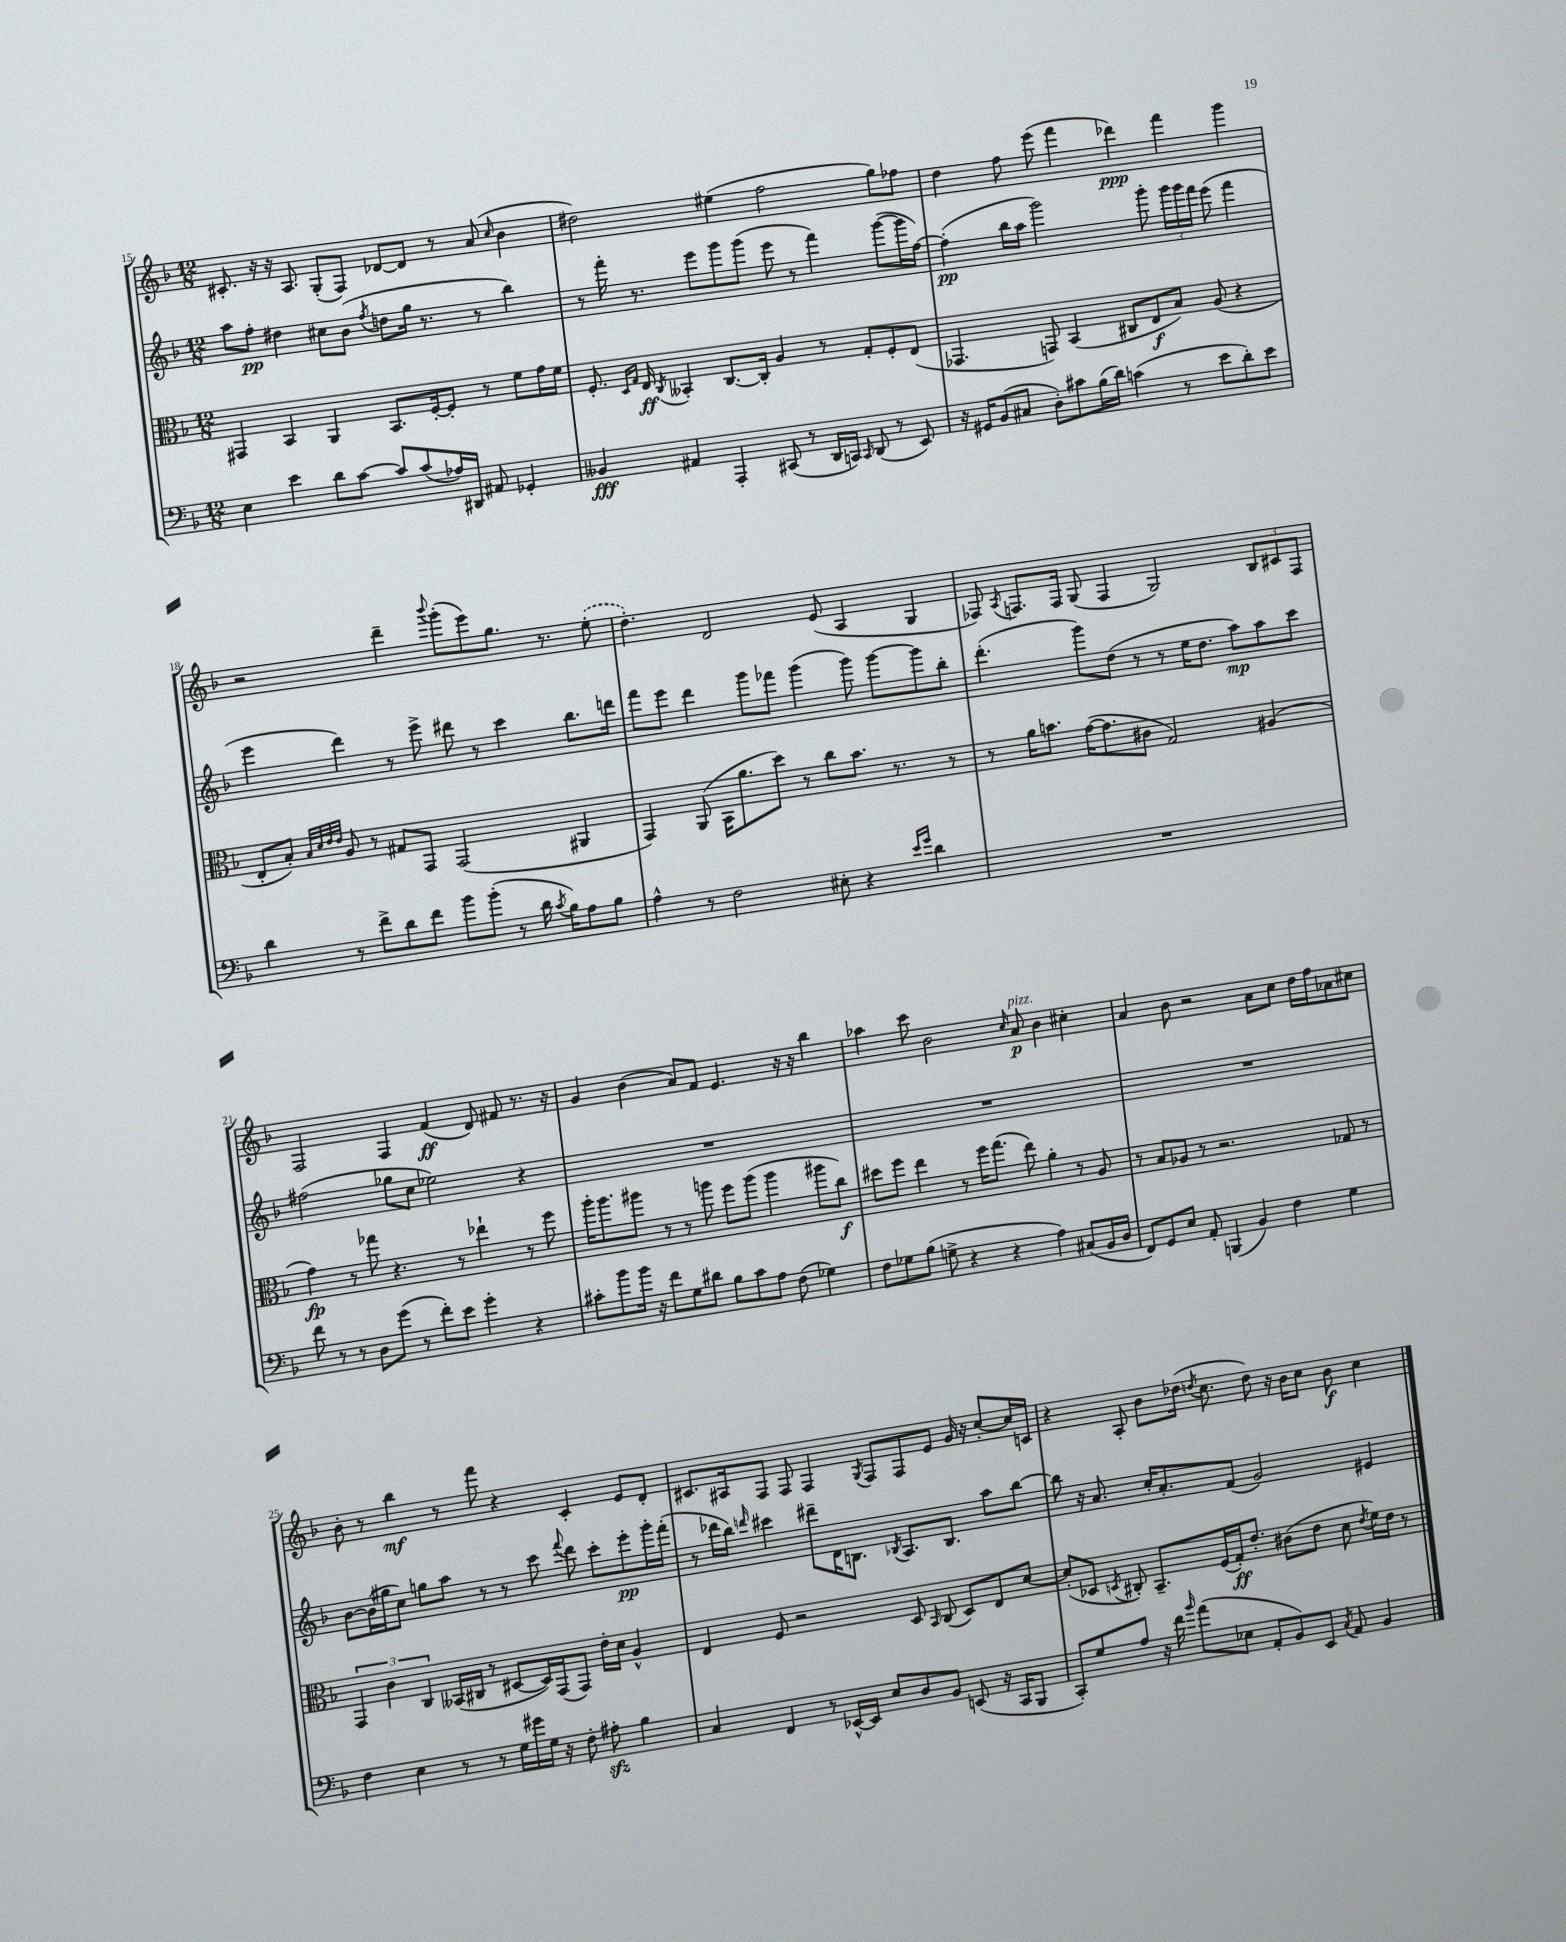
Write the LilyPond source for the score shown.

<<
\new StaffGroup <<
\new Staff = "s0" {
    \clef treble \key f \major \numericTimeSignature \time 12/8
    \autoBeamOff cis'8.-. r16 r16 a8. g8[-.( f8]) des'8[~ des'8] r8 a'8( \grace { c''16 } bes'4 |
    dis''2) eis''4( f''2 g''8[) fes''8] |
    d''4 f''8 e'''8( f'''4 des'''4\ppp) f'''4 g'''4 |
    r2 d'''4-- \appoggiatura { bes'''8 } g'''8[-.( e'''8) g''8.] r8. \once \slurDashed e''8-.( |
    d''4.-.) d'2 e'8( a4 g4 |
    fes8) \acciaccatura { a8 } f8.[ f16] g8( f4 g2) \tuplet 3/2 { bes8[ cis'8 f8] } |
    f2 f4 f'4\ff( d'8) fis'8 r8. r16 |
    g'4 bes'4( a'8[) f'8] e'4. r16 r16 bes''4 |
    aes''4 c'''8 bes'2 \grace { c''16 } a'8\p^\markup { \italic "pizz." } bes'4 cis''4-. |
    a'4 bes'8 r2 a'8[ c''8] d''16[ f''16 aes'8 cis''8] |
    bes'8-. r8 bes''4\mf r8 f'''8 r4 c'4-. e'8[ d'8]-. |
    cis'8.[ ais16 f8] f8 f4 \acciaccatura { g8 } f8[ f8 e'8] g'16 r16 c''8[~-. c''16 c'16] |
    r4 a8-. bes'8[ des''16]( \acciaccatura { d''8 } c''8. d''8) r16 bes'16[ c''8] bes'8\f c''4 \bar "|." |
}
\new Staff = "s1" {
    \clef treble \key f \major \numericTimeSignature \time 12/8
    \autoBeamOff a''8[ f''8]-.\pp dis''4 cis''8[ bes'8]( \acciaccatura { f''8 } d''8[ g''16] r8. r8 bes''4) |
    r8 f'''16-. r8. e'''8[ g'''8 g'''8]( e'''8 r8 f'''4) g'''8[~( g'''16 f''16]~) |
    f''4-.\pp( bes''16[ a''16] g'''2) g'''8-. \tuplet 3/2 { g'''16[ g'''16 f'''16] } e'''8( f'''4 |
    e'''4 d'''4) r8 e'''8-> dis'''8 r8 c'''4 bes''8.[ d'''16] |
    f'''8[ e'''8] d'''4 g'''8[ fes'''8] g'''4( g'''8) g'''8[~ g'''8 bes''8]-. |
    d'''4.-.( g'''8[) d''8]( r8 r8 e''16[ d''8.] a''8[\mp) a''8 c'''8] |
    fis''2( ges''8[ c''8] ees''2) r4 |
    R1. |
    R1. |
    R1. |
    bes'8[~ bes'16( gis''16 c''8]) g''8[ a''8] r8 r8 c'''8 \appoggiatura { f'''8 } d'''8 c'''8[-. e'''8-.\pp g'''16-. f'''16]-.( |
    r8 des'''16[ bes''16]) \grace { d'''16 } cis'''4 dis'''8[-- d'16 b8.] \acciaccatura { bes8 } a8.[ bes8.] a''8[ bes''8]~ |
    bes''8 r16 a'8. c''16[-. a'8.-. f'8]( g'2) eis'4 \bar "|." |
}
\new Staff = "s2" {
    \clef alto \key f \major \numericTimeSignature \time 12/8
    \autoBeamOff gis,4 bes,4 a,4 bes,8.[ f16~-. f8]-. r8 f'8[ g'16 f'16] |
    f8.-. \grace { d16[ g16] } e16\ff \acciaccatura { c8 } beses,4-. c8.[~ c16]-. a4 r8 g8[-. f8-. e8]( |
    ges,4. g,8) bes,4( cis8[ e8\f bes8]) a8( r4 |
    e8[-. bes8]-.) \grace { bes32[ d'32 e'32 e'32] } a8 r8 gis8[ g,8] g,2( ais,4 |
    g,4) a,8( bes,16[ a'8. d''8]) r8 c''8[ bes'8.] r8. r8 |
    r8 a'16[ b'8.] g'16[~( g'8. cis'8] g2) ais4( |
    g'4\fp) r8 ges''8 r4. r8 ees''4-! r8 f''8 |
    a''16[-. a''8. ais''8] r8 r8 a''8 f''8[ a''8]( a''4 ais''8[ c''8]\f) |
    dis''8[ f''8] e''4 r8 f''16[ g''8.]( e''8) a'4-. r8 a8 |
    r8 bes8[ aes8] r8 r2. ges8 r8 |
    \tuplet 3/2 { g,4 c'4 c4 } beses,16[( cis16] r8 dis8[~ dis16) g,16( g,8]) e'16[-. d'16] a4-^ |
    e4 f8 r2 d8 \grace { bes,16 } c8( d8[) e8 d'8]~ |
    d'8[-.( des8] \acciaccatura { d8 } cis8-.) bes,8.[-- f16( g16-.\ff) e'8.]-. cis'8[( e'8] d'8 \acciaccatura { e'8 } f'16[) e'16] r8 \bar "|." |
}
\new Staff = "s3" {
    \clef bass \key f \major \numericTimeSignature \time 12/8
    \autoBeamOff e4 e'4 d'8[ c'8]~ c'8[ c'8( aes16) dis,16] ais,8 ges,4-. |
    beses,4\fff ais,4 a,,4-. cis,8( r8 d,16[ c,16]) \grace { c,16 } d,8( r8 e,8) |
    r16 gis,16[ bes,8( cis8] d8[-.) cis'8 bes16( d'16]) c'4( r8 e'8[ d'8-.) e'8] |
    d'4 r8 f'8[-> d'8 f'8] bes'8[ bes'8]-.( r8 d'16 \acciaccatura { c'8 } bes16[) a8 bes8] |
    a4-^ r8 f2 eis8-. r4 \grace { e'16[ g'16] } d'4 |
    R1. |
    f'8 r8 r8 d8[ g'8]( r8 f'8[-.) e'8] g'4-. r4 |
    cis'8[-. bes'8 bes'16] r16 f'8[ g8 dis'8] bes8[ cis'8 a8] f8( ges4) |
    f8[ ges8 bes8]( g8-> r4 r4 a4) cis8[( bes,16 d16] |
    f,8[) g,8 e8] a,8-. b,,4( bes,4) f4 g4 |
    f4 e4 r8 r8 g16[ gis'16 g16] r16 f8-. ais8-.\sfz bes4 |
    c4 f,4 r8 ees,16[~-^ ees,16] e8[ d8 bes,8] e,8( r16 c,16[ bes,,8] |
    c,8[-.) g8 a8] r16 f'16 \grace { bes'16 } a'8[( ees8] a,8[-. bes,8) e,8] \acciaccatura { c8 } a,8 bes,4 \bar "|." |
}
>>
>>
\layout { \context { \Score currentBarNumber = #15 } }
